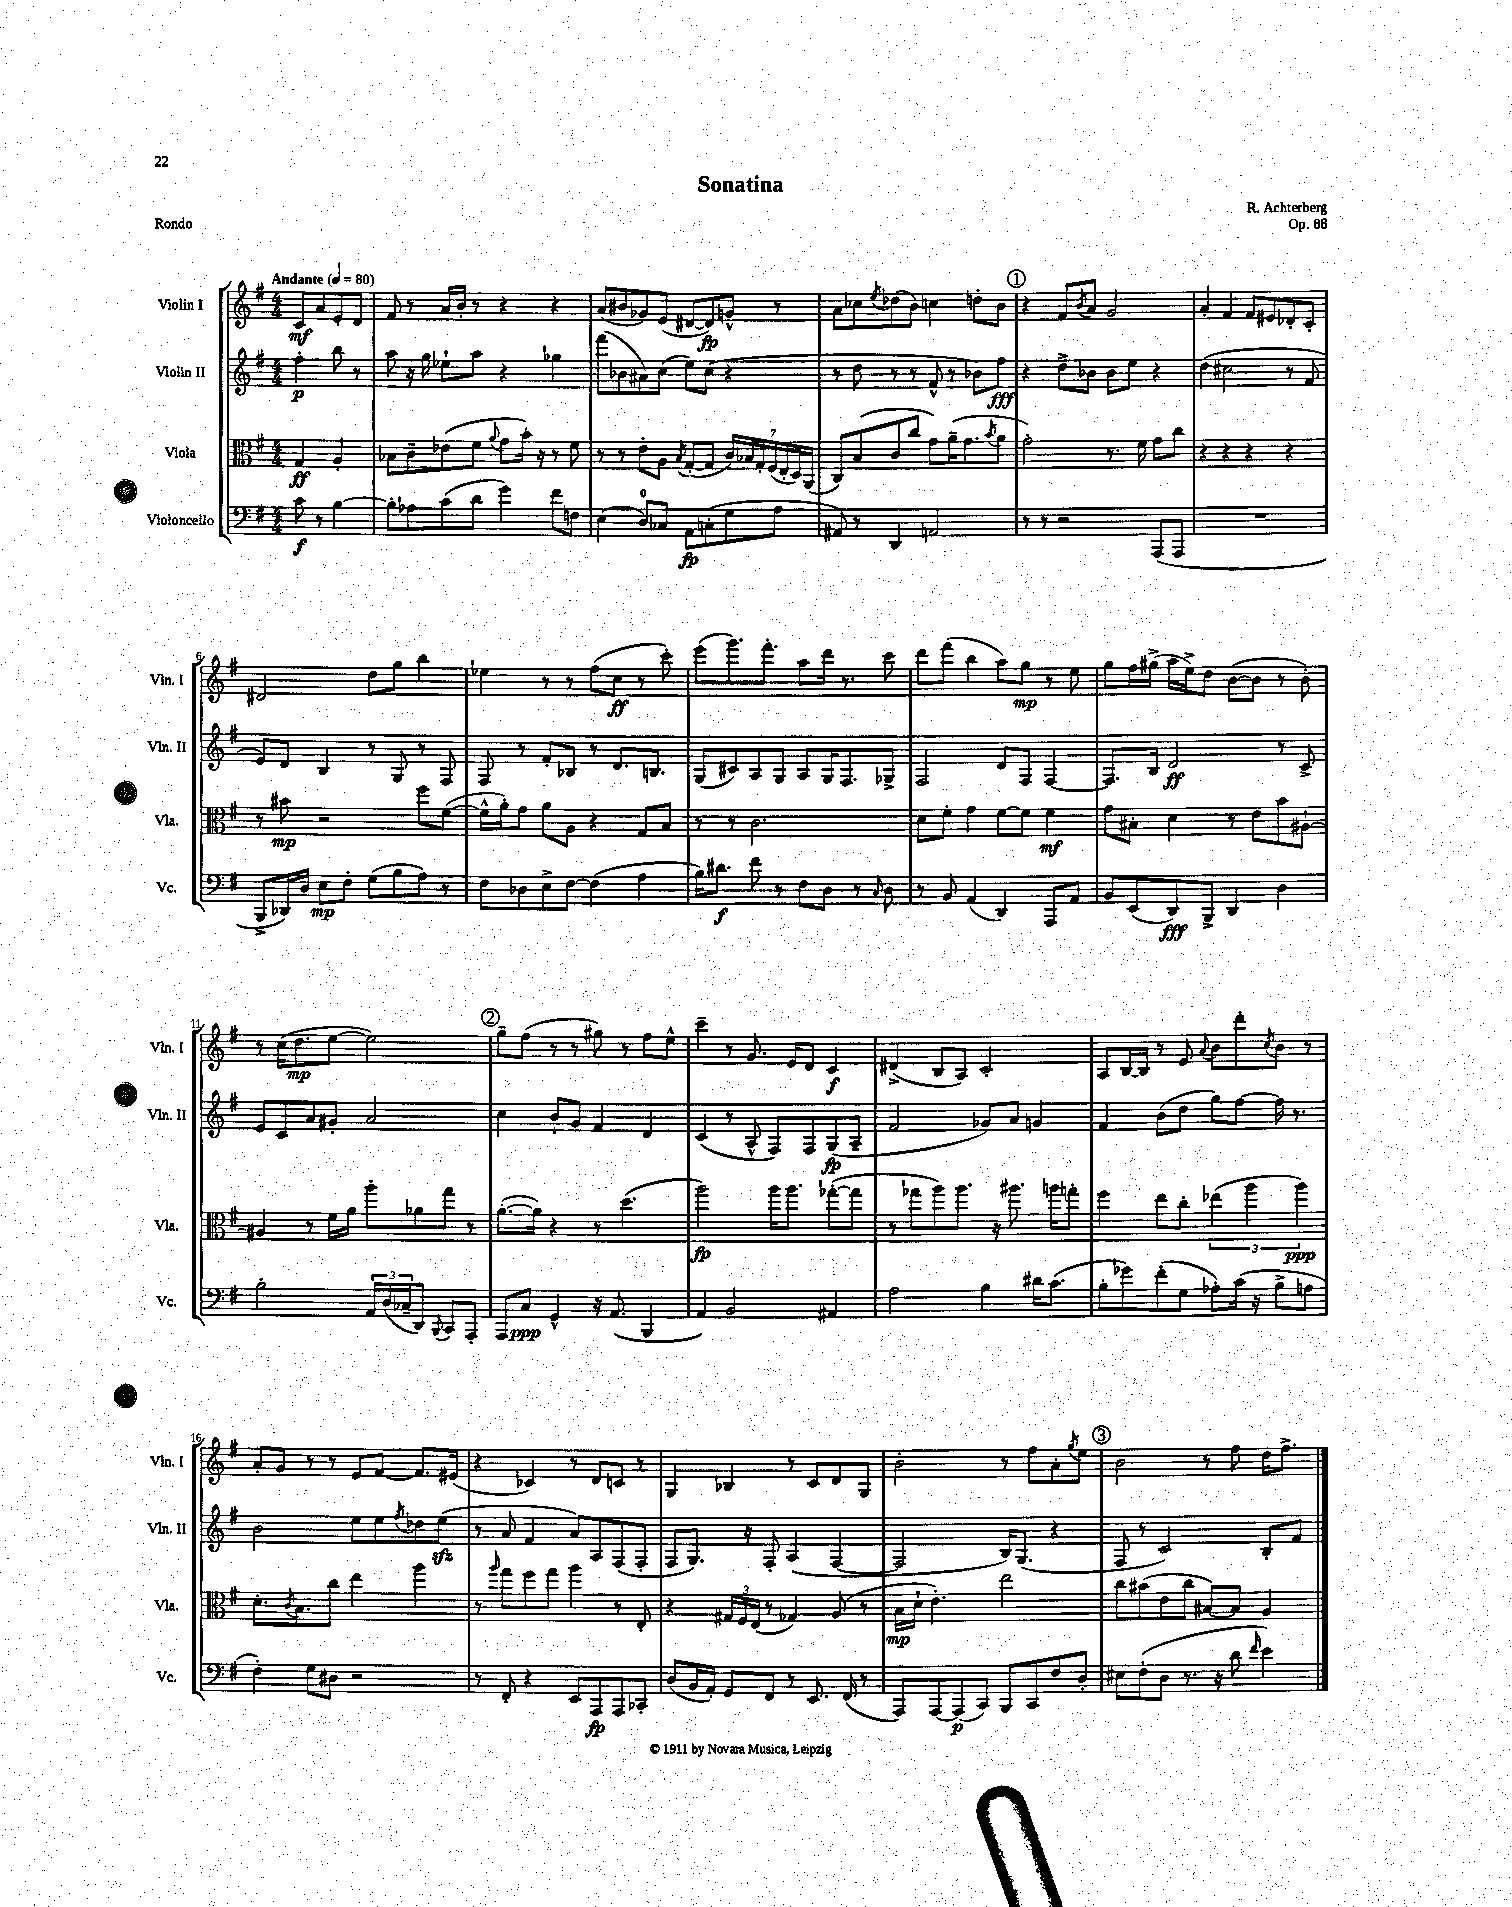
\header { title = "Sonatina" composer = "R. Achterberg" opus = "Op. 88" piece = "Rondo" }
<<
\new StaffGroup <<
\new Staff = "s0" \with { instrumentName = "Violin I" shortInstrumentName = "Vln. I" } {
    \clef treble \key g \major \numericTimeSignature \time 4/4 \partial 2 \tempo "Andante" 4 = 80
    c'8\mf a'8 e'8-. d'8 |
    fis'8 r8 a'16 b'16-. r8 r4 r4 |
    a'8( bis'8 ges'8) e'8( dis'8~ dis'8\fp) g'8-^ r8 |
    a'8 ces''8 \acciaccatura { e''8 } des''8( b'8) c''4 d''8-. b'8 |
    \mark \markup { \circle "1" } r4 fis'8 \acciaccatura { b'8 } a'8 g'2 |
    a'4-. fis'4 fis'8 eis'8 des'8-. c'8-. |
    dis'2 d''8 g''8 b''4 |
    ees''4 r8 r8 fis''8( c''8\ff r8 c'''8-.) |
    e'''8( g'''8.) fis'''8.-. a''8 d'''16 r8. c'''8 |
    d'''8 fis'''8( b''4 a''8) g''8\mp r8 e''8 |
    g''8 fis''16 gis''16->( a''16 e''16->) d''8 b'8~( b'8 r8 b'8-.) |
    r8 c''16( d''8.\mp e''8~ e''2) |
    \mark \markup { \circle "2" } g''8-- fis''8( r8 r8 gis''8) r8 fis''8 e''8-^ |
    c'''4-- r8 g'8. e'16 d'8 c'4\f |
    dis'4->( b8 a8) c'2-. |
    a8 b16~ b16 r8 e'8 \appoggiatura { a'8 } b'8 d'''8-. \acciaccatura { c''8 } b'8 r8 |
    a'8-. g'8 r8 r8 e'8 fis'8~ fis'8. eis'16( |
    r4 ces'4) r8 d'8 c'8 r8 |
    g4 bes4 r8 c'8 d'8 g8 |
    b'2-. r8 fis''8 a'8-. \acciaccatura { g''8 } e''8 |
    \mark \markup { \circle "3" } b'2 r8 fis''8 d''16 fis''8.-> \bar "|." |
}
\new Staff = "s1" \with { instrumentName = "Violin II" shortInstrumentName = "Vln. II" } {
    \clef treble \key g \major \numericTimeSignature \time 4/4 \partial 2
    fis''4-.\p b''8 r8 |
    a''8 r16 g''16 ees''8-! a''8 r4 ges''4 |
    fis'''8( bes'8 ais'8) c''8( e''8) c''8( r4 |
    r8 d''8 r8 r8 fis'8-^ r8 bes'8) fis''8\fff |
    \mark \markup { \circle "1" } r4 d''8-> bes'8 bes'8 e''8 r4 |
    d''4( cis''2 r8 fis'8 |
    e'8) d'8 b4 r8 g8 r8 fis8 |
    fis8 r8 fis'8-. bes8 r8 d'8. b8. |
    g8( cis'8) a8 g8 a8 g16 fis8. ges8-> |
    fis2 d'8 fis8 fis4~ |
    fis8. b16 d'2\ff r8 c'8-> |
    e'8 c'8 a'8 gis'8-. a'2 |
    \mark \markup { \circle "2" } c''4 b'8-! g'8 fis'4 d'4 |
    c'4( r8 a8-^ fis8) fis8 g8\fp( a8-- |
    fis'2 ges'8) a'8 g'4 |
    fis'4 b'8( d''8 g''8) fis''8~ fis''16 r8. |
    b'2 e''8 e''8 \acciaccatura { fis''8 } des''8 e''8\sfz( |
    r8 a'8 fis'4 a'8) a8 fis8( fis8-. |
    fis8 g8.) r16 fis8-. a4( fis4~ |
    fis2 b16) g8.( r4 |
    \mark \markup { \circle "3" } fis8 r8 c'2) b8-. fis'8 \bar "|." |
}
\new Staff = "s2" \with { instrumentName = "Viola" shortInstrumentName = "Vla." } {
    \clef alto \key g \major \numericTimeSignature \time 4/4 \partial 2
    g4\ff a4-. |
    bes8 c'8-- ees'8( fis'8 \appoggiatura { a'8 } g'8 b'16-.) r16 r8 fis'8 |
    r8 r8 e'8-. a8 \acciaccatura { b8 } g8~-.( g8 \tuplet 7/4 { c'16) bes16 g16-. fis16( e16-. d16) a,16( } |
    c8) b8( c'8 c''8 g'8) a'16--( g'8. \acciaccatura { b'8 } a'8 |
    \mark \markup { \circle "1" } g'2-.) r8. fis'16 g'8 c''8 |
    r4 r4 r4 r4 |
    r8 bis'8\mp r2 fis''8 fis'8~( |
    fis'16-^ a'16-.) g'8 a'8 a8 r4 g8 b8 |
    r8 r8 c'2. |
    d'8 fis'8-. g'4 fis'8~ fis'8 fis'4\mf |
    g'8 bis8-. d'4 r8 e'8 b'8 ais8~-! |
    ais4 r8 fis'16 a'16 a''8-. aes'8 g''8 r8 |
    \mark \markup { \circle "2" } a'8.~-.( a'16) r4 r8 d''4.( |
    a''2\fp) a''16 a''8. ges''8~-.( ges''8 |
    r8 ges''8 a''8) a''8. r16 ais''8. a''16 g''8-. |
    fis''4 e''8 c''8-. \tuplet 3/2 { ees''4( a''4 a''4\ppp) } |
    d'8.-. \acciaccatura { c'8 } b8. c''8 e''4 a''4 |
    r8 \grace { a''16 } g''8 fis''8 g''8 a''4 r8 e8-. |
    r4 \tuplet 3/2 { gis16 fis16 e16( } r8 ges4) a8( r8 |
    b16\mp d'16-! e'4.-.) e''2 |
    \mark \markup { \circle "3" } c''8 bis'8( e'8 c''8 bis8~) bis8 a4 \bar "|." |
}
\new Staff = "s3" \with { instrumentName = "Violoncello" shortInstrumentName = "Vc." } {
    \clef bass \key g \major \numericTimeSignature \time 4/4 \partial 2
    c'8\f r8 b4~ |
    b8-. aes8 c'8( d'8 g'4) fis'8 f8 |
    e4( d8-0) ces8 a,8\fp c8-.( g8 a8 |
    ais,8) r8 d,4 a,2 |
    \mark \markup { \circle "1" } r8 r8 r2 a,,8( a,,8 |
    R1 |
    b,,8-> des,16) d16 e8\mp fis8-. g8( b8 a8) r8 |
    fis8 des8 e8-> fis8~ fis4( a4 |
    b16) dis'8.\f fis'8 r8 fis8 d8 r8 \grace { c16 } d8 |
    r8 b,8 a,4( d,4) a,,8 a,8 |
    b,8 e,8( d,8\fff) b,,8-> d,4 d4 |
    b2-. \tuplet 3/2 { a,16 d16( ces16-- } d,8) \appoggiatura { b,,8 } c,8 a,,8-. |
    \mark \markup { \circle "2" } a,,8 c8\ppp g,4-^ r16 a,8.( b,,4 |
    a,4) b,2 ais,4 |
    a2 b4 dis'16 c'8.( |
    b8-. ges'8) fis'8-.( g8 aes8-.) c'16( r16 b8-> a8 |
    fis4-.) g8 dis8 r2 |
    r8 fis,8-. r4 e,8 a,,8\fp a,,8 ces,8-. |
    d8( b,16 a,16-.) g,8 fis,8 r8 e,8. fis,16( r8 |
    a,,8) a,,8~ a,,8\p( c,8) b,,8 c,8 fis8 d8-. |
    \mark \markup { \circle "3" } eis8 fis8-.( d8 r8. r16 d'8 \grace { fis'16 } e'4) \bar "|." |
}
>>
>>
